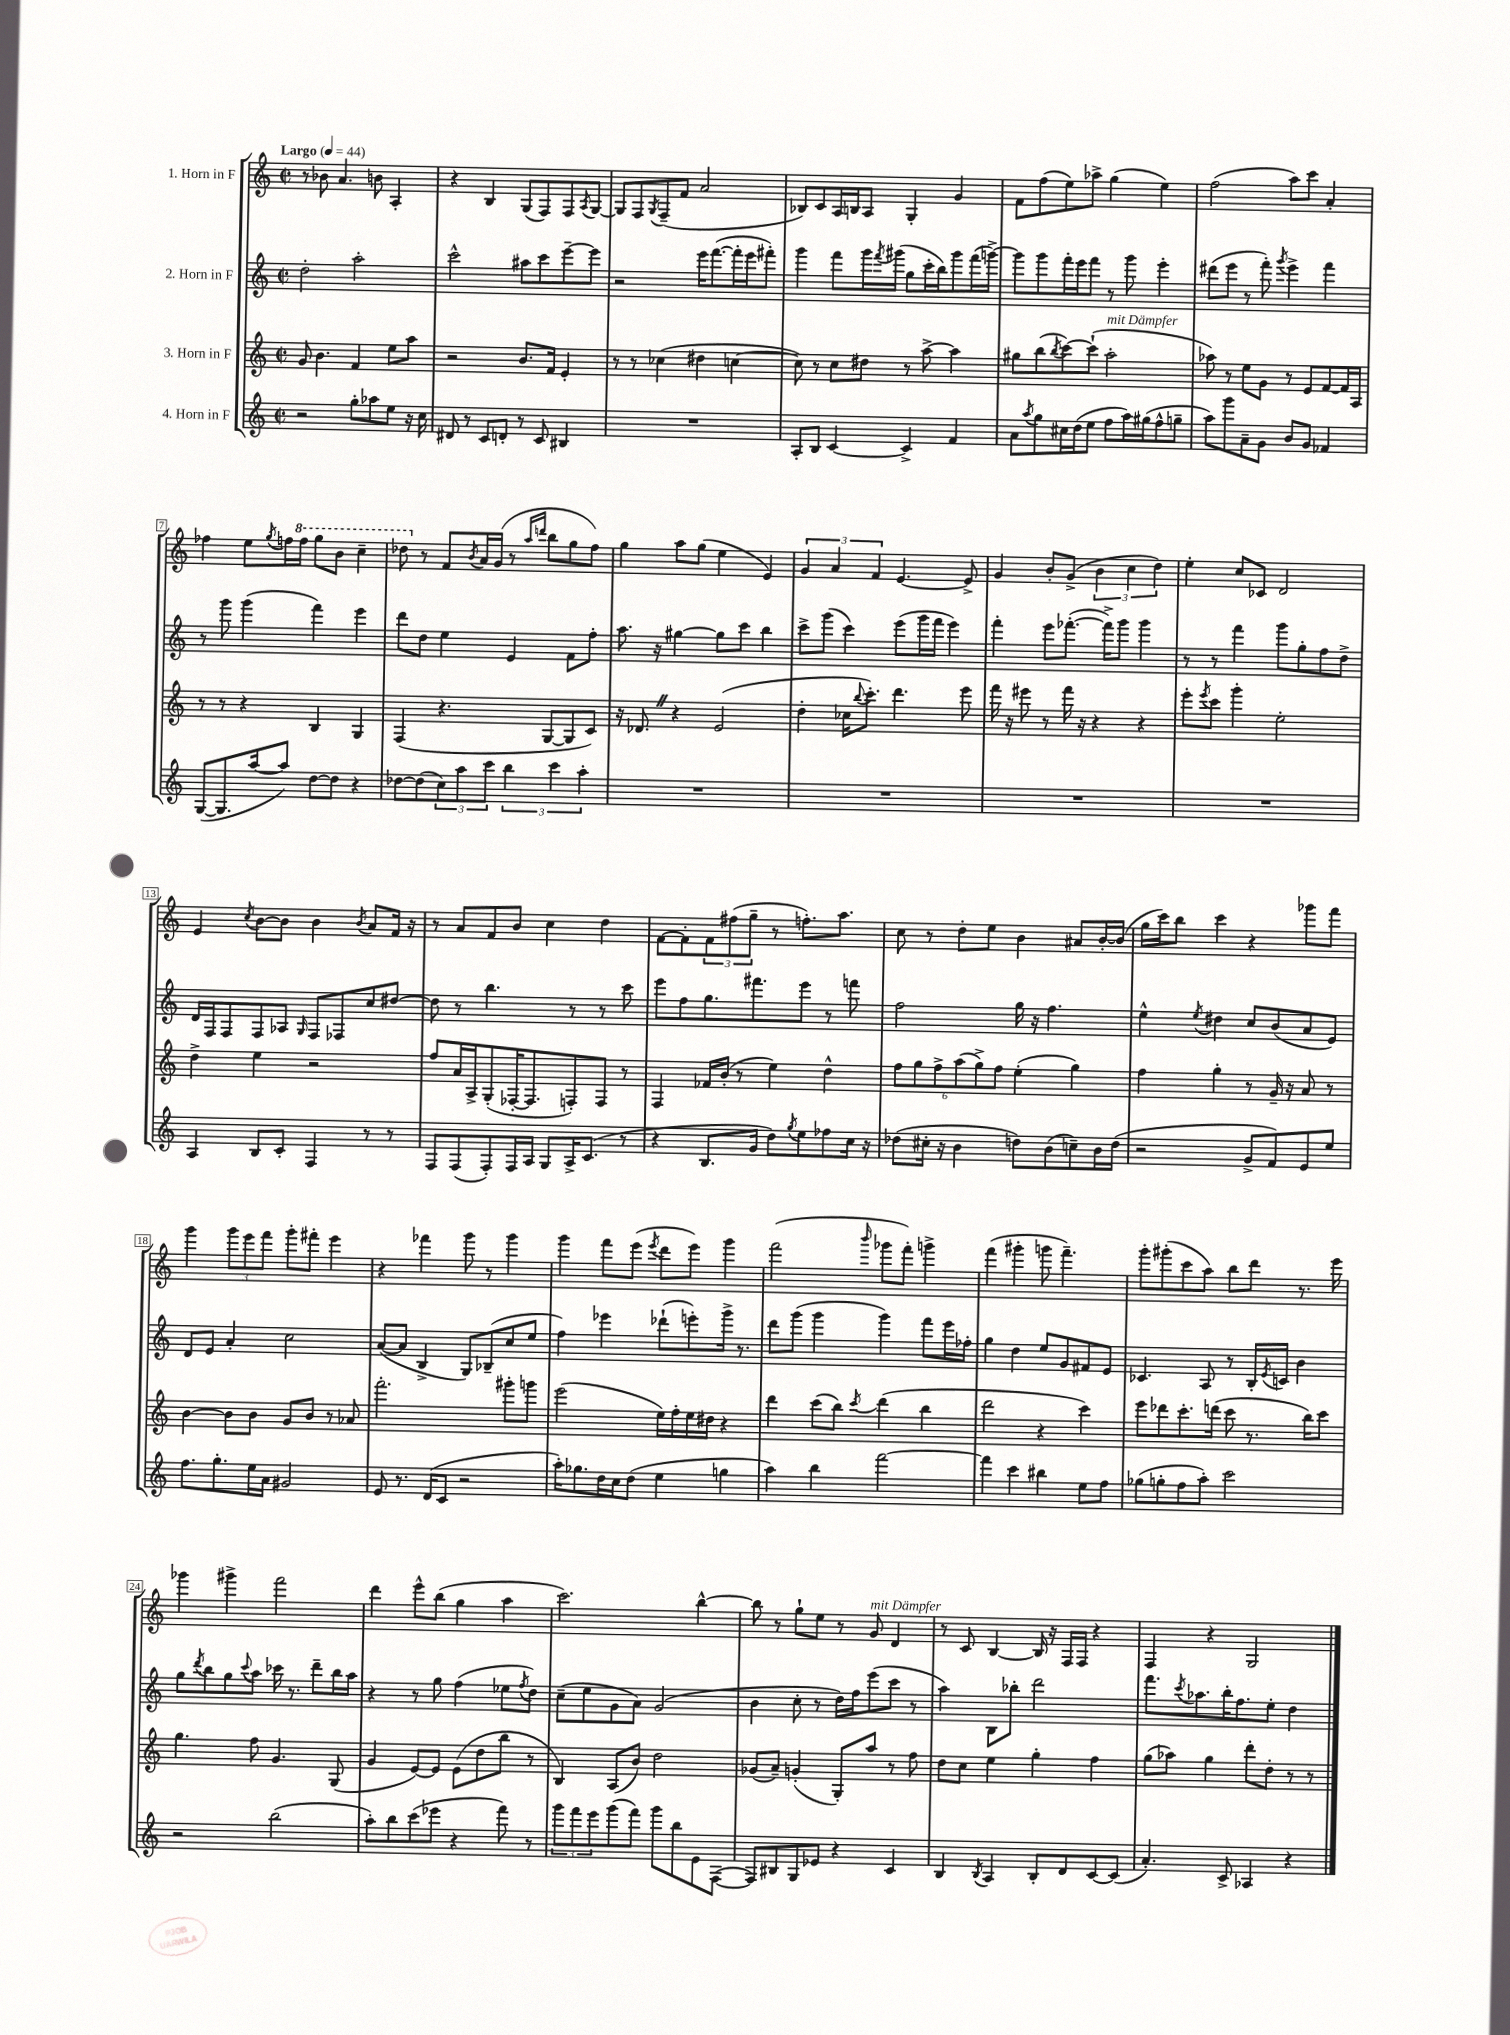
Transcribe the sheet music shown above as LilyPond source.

<<
\new StaffGroup <<
\new Staff = "s0" \with { instrumentName = "1. Horn in F" } {
    \clef treble \key c \major \defaultTimeSignature \time 2/2 \tempo "Largo" 4 = 44
    r8 bes'8 a'4. b'8 a4-. |
    r4 b4 g8( f8) f8 \acciaccatura { a8 } g8~ |
    g8 f8 \acciaccatura { g8 } f8--( f'8 a'2 |
    bes8) c'8 a16 b16 a8 g4-. g'4 |
    f'8 f''8( e''8) aes''8-> g''4( e''4) |
    f''2( a''8) c'''8 a'4-. |
    fes''4 e''8 \acciaccatura { g''8 } f''16 \ottava #1 f'''16 g'''8 b''8 c'''4-- |
    des'''8 \ottava #0 r8 f'8 \acciaccatura { b'8 } a'16 g'16( r8 \grace { a''16 d'''16 } b''8 g''8 f''8) |
    g''4 a''8 g''8( e''4 e'4) |
    \tuplet 3/2 { g'4 a'4 f'4 } e'4.~ e'8-> |
    g'4 b'8-. g'8->( \tuplet 3/2 { b'4 c''4 d''4) } |
    e''4-. c''8 ces'8 d'2 |
    e'4 \acciaccatura { c''8 } b'8~ b'8 b'4 \acciaccatura { b'8 } a'8 f'16 r16 |
    r8 a'8 f'8 b'8 c''4 d''4 |
    f'8~ f'8-. \tuplet 3/2 { f'8 fis''8( g''8-- } r8 f''8.-.) a''8. |
    c''8 r8 d''8-. e''8 b'4 ais'8 b'16~-. b'16( |
    g''16 c'''16) b''8 c'''4 r4 ges'''8 f'''8 |
    g'''4 \tuplet 3/2 { g'''8 e'''8 f'''8 } g'''8-. fis'''8-. e'''4 |
    r4 fes'''4 g'''8 r8 g'''4 |
    g'''4 f'''8 e'''8( \acciaccatura { e'''8 } d'''8 e'''8) g'''4 |
    f'''2( \grace { b'''16 } ges'''8 f'''8-.) g'''4-> |
    f'''4( gis'''4-. g'''8 f'''4.--) |
    g'''8-. gis'''8-.( c'''8 a''8) b''8 d'''8 r8. e'''16 |
    ges'''4 gis'''4-> f'''2 |
    d'''4 e'''8-^ b''8( g''4 a''4 |
    c'''2.) b''4~-^ |
    b''8 r8 g''8-! e''8 r8 g'8^\markup { \italic "mit Dämpfer" } d'4 |
    r8 c'8 b4~ b16 r16 f16 f16 r4 |
    f4 r4 g2 \bar "|." |
}
\new Staff = "s1" \with { instrumentName = "2. Horn in F" } {
    \clef treble \key c \major \defaultTimeSignature \time 2/2
    d''2-. a''2-. |
    c'''2-^ ais''8 c'''8 e'''8~-- e'''8 |
    r2 e'''16 f'''8.~( f'''16-. e'''16 fis'''8-.) |
    g'''4 f'''8 g'''16 \acciaccatura { f'''8 } gis'''16( g''8 c'''16-. b''16) gis'''8 f'''16( g'''16~->) |
    g'''8 g'''8 f'''16-. e'''16 f'''8 r8 g'''8 e'''4-. |
    dis'''8( e'''8 r8 f'''8-.) \acciaccatura { g'''8 } e'''4-> f'''4 |
    r8 g'''8 g'''4( f'''4) e'''4 |
    d'''8 d''8 e''4 e'4 f'8 f''8-. |
    a''8. r16 gis''4~ gis''8 c'''8 b''4 |
    c'''8-> g'''8( c'''4) e'''8( g'''16 f'''16 e'''4) |
    f'''4-. e'''8 fes'''8.~-.( fes'''16->) g'''8 g'''4 |
    r8 r8 f'''4 g'''8 g''8-. f''8 d''8-> |
    d'16 f16 f8 f8 aes8 \grace { g16 } f8 fes8 c''8 dis''8~ |
    dis''8 r8 b''4. r8 r8 c'''8 |
    e'''8 f''8 g''8. fis'''8. e'''8 r8 f'''8 |
    f''2 g''16 r16 f''4. |
    e''4-^ \acciaccatura { e''8 } dis''4 c''8 b'8( a'8 e'8) |
    d'8 e'8 a'4-. c''2 |
    a'8~( a'8 b4-> g8) bes8--( c''8 e''8 |
    f''4) ees'''4 des'''8-!( e'''8-.) g'''16-> r8. |
    d'''8 g'''8( g'''4 g'''4) f'''8 e'''16 fes''16-. |
    g''4 d''4 e''8 g'8 fis'8 e'8 |
    ces'4. a8 r8 b16-. \acciaccatura { e'8 } c'16 b'4 |
    g''8 \acciaccatura { d'''8 } b''8 g''8 \appoggiatura { c'''8 } a''8 ces'''16 r8. d'''8-- b''16 a''16 |
    r4 r8 g''8 f''4( ees''8 \acciaccatura { f''8 } d''8) |
    c''8--( e''8 g'8 a'8) g'2( |
    b'4 c''8-. r8 d''16) f''16 e'''8( c'''8 r8 |
    a''4) b8 bes''8-. d'''2 |
    f'''8. \acciaccatura { c'''8 } aes''8. b''16-. f''8. e''8-. d''4 \bar "|." |
}
\new Staff = "s2" \with { instrumentName = "3. Horn in F" } {
    \clef treble \key c \major \defaultTimeSignature \time 2/2
    g'8 b'4. f'4 e''8 a''8 |
    r2 b'8. f'16 e'4-. |
    r8 r8 ces''4( dis''4 c''4~ |
    c''8) r8 c''8 dis''8 r8 a''8~-> a''4 |
    gis''8 b''8( \acciaccatura { b''8 } c'''8~) c'''8-!( a''2-.^\markup { \italic "mit Dämpfer" } |
    aes''8) r8 e''8 g'8 r8 e'8 f'8~ f'16 a16 |
    r8 r8 r4 b4 g4 |
    f4( r4. g8~ g8 c'8) |
    r16 des'8. \once \override BreathingSign.text = \markup { \musicglyph "scripts.caesura.straight" } \breathe r4 e'2( |
    d''4-. ces''16 \appoggiatura { b''8 } c'''8.-.) d'''4. e'''8 |
    f'''16 r16 eis'''8 r8 f'''16 r16 r4 r4 |
    e'''8-. \acciaccatura { e'''8 } c'''8 g'''4-. e''2-. |
    d''4-> e''4 r2 |
    f''8 a'16 a16-> g8-.( fes16~-. fes8. f8-.) f8 r8 |
    f4 fes'16 b'16-.( r8 e''4) d''4-^ |
    \tuplet 6/4 { f''8 g''8 f''8-> a''8( g''8->) f''8 } e''4-.( g''4) |
    f''4 g''4-. r8 g'16-- r16 a'8 r8 |
    b'4~ b'8 b'8 g'8 b'8 r8 aes'8 |
    f'''2.-. gis'''8-. g'''8 |
    e'''2( e''16) f''16-. e''16 dis''16 r4 |
    d'''4 c'''8( b''8) \acciaccatura { c'''8 } d'''4( b''4 |
    d'''2 r4 c'''4) |
    e'''8 des'''8 c'''8.-. d'''16( c'''8 r8. b''16) c'''8 |
    g''4. f''8 g'4. g8( |
    g'4 e'8~) e'8 e'8( d''8 b''8 r8 |
    b4) a8( b'8) d''2 |
    ges'8( a'8--) g'4-.( g8-.) a''8 r8 f''8 |
    d''8 c''8 e''4 g''4-. f''4 |
    g''8( aes''8) g''4 d'''8-. d''8-. r8 r8 \bar "|." |
}
\new Staff = "s3" \with { instrumentName = "4. Horn in F" } {
    \clef treble \key c \major \defaultTimeSignature \time 2/2
    r2 g''8-. aes''8 e''8 r16 c''16 |
    dis'8 r8 c'8 d'8-. r8 c'8 bis4 |
    R1 |
    a8-. b8 c'4~ c'4-> f'4 |
    a'8 \acciaccatura { a''8 } g''8 cis''16 d''16( e''8 f''8 a''16) gis''16( f''8-^ g''8-- |
    a''8) g'''8 a'8-- g'8 b'8 g'8 fes'4 |
    g8~( g8. a''16~ a''8) d''8~ d''8 r4 |
    des''8~ des''8( \tuplet 3/2 { c''8) a''8 c'''8 } \tuplet 3/2 { b''4 c'''4 a''4-. } |
    R1 |
    R1 |
    R1 |
    R1 |
    a4 b8 c'8-. f4 r8 r8 |
    f8 f8( f8-.) f16 a16 g8 a16-> c'8.( r8 |
    r4 b8. g'16 d''8) \acciaccatura { g''8 } e''8 fes''8 c''16 r16 |
    des''8( cis''16-. r16 b'4 d''8) b'8( c''8--) b'16 d''16( |
    r2 g'8-> f'8) e'8 e''8 |
    f''8. g''8.-. e''16 a'16 gis'2 |
    e'8 r8. d'16( c'8 r2 |
    a''16-.) ges''8. d''16 c''16 d''8( e''4 g''4 |
    a''4) b''4 f'''2~ |
    f'''4 c'''4 bis''4 e''8 f''8 |
    ges''8( g''8-. f''8 a''8-.) c'''2 |
    r2 b''2( |
    a''8-.) b''8 c'''8( ees'''8 r4 f'''8) r8 |
    \tuplet 3/2 { g'''8 f'''8 e'''8 } g'''8( f'''8) g'''8 b''8 e'8 f8~( |
    f8) bis8 g8 ees'8 r4 c'4 |
    b4 \acciaccatura { b8 } a4 b8-. d'8 c'8~ c'8( |
    a'4.-.) c'8-> aes4 r4 \bar "|." |
}
>>
>>
\layout { \context { \Score \override BarNumber.stencil = #(make-stencil-boxer 0.1 0.3 ly:text-interface::print) } }
